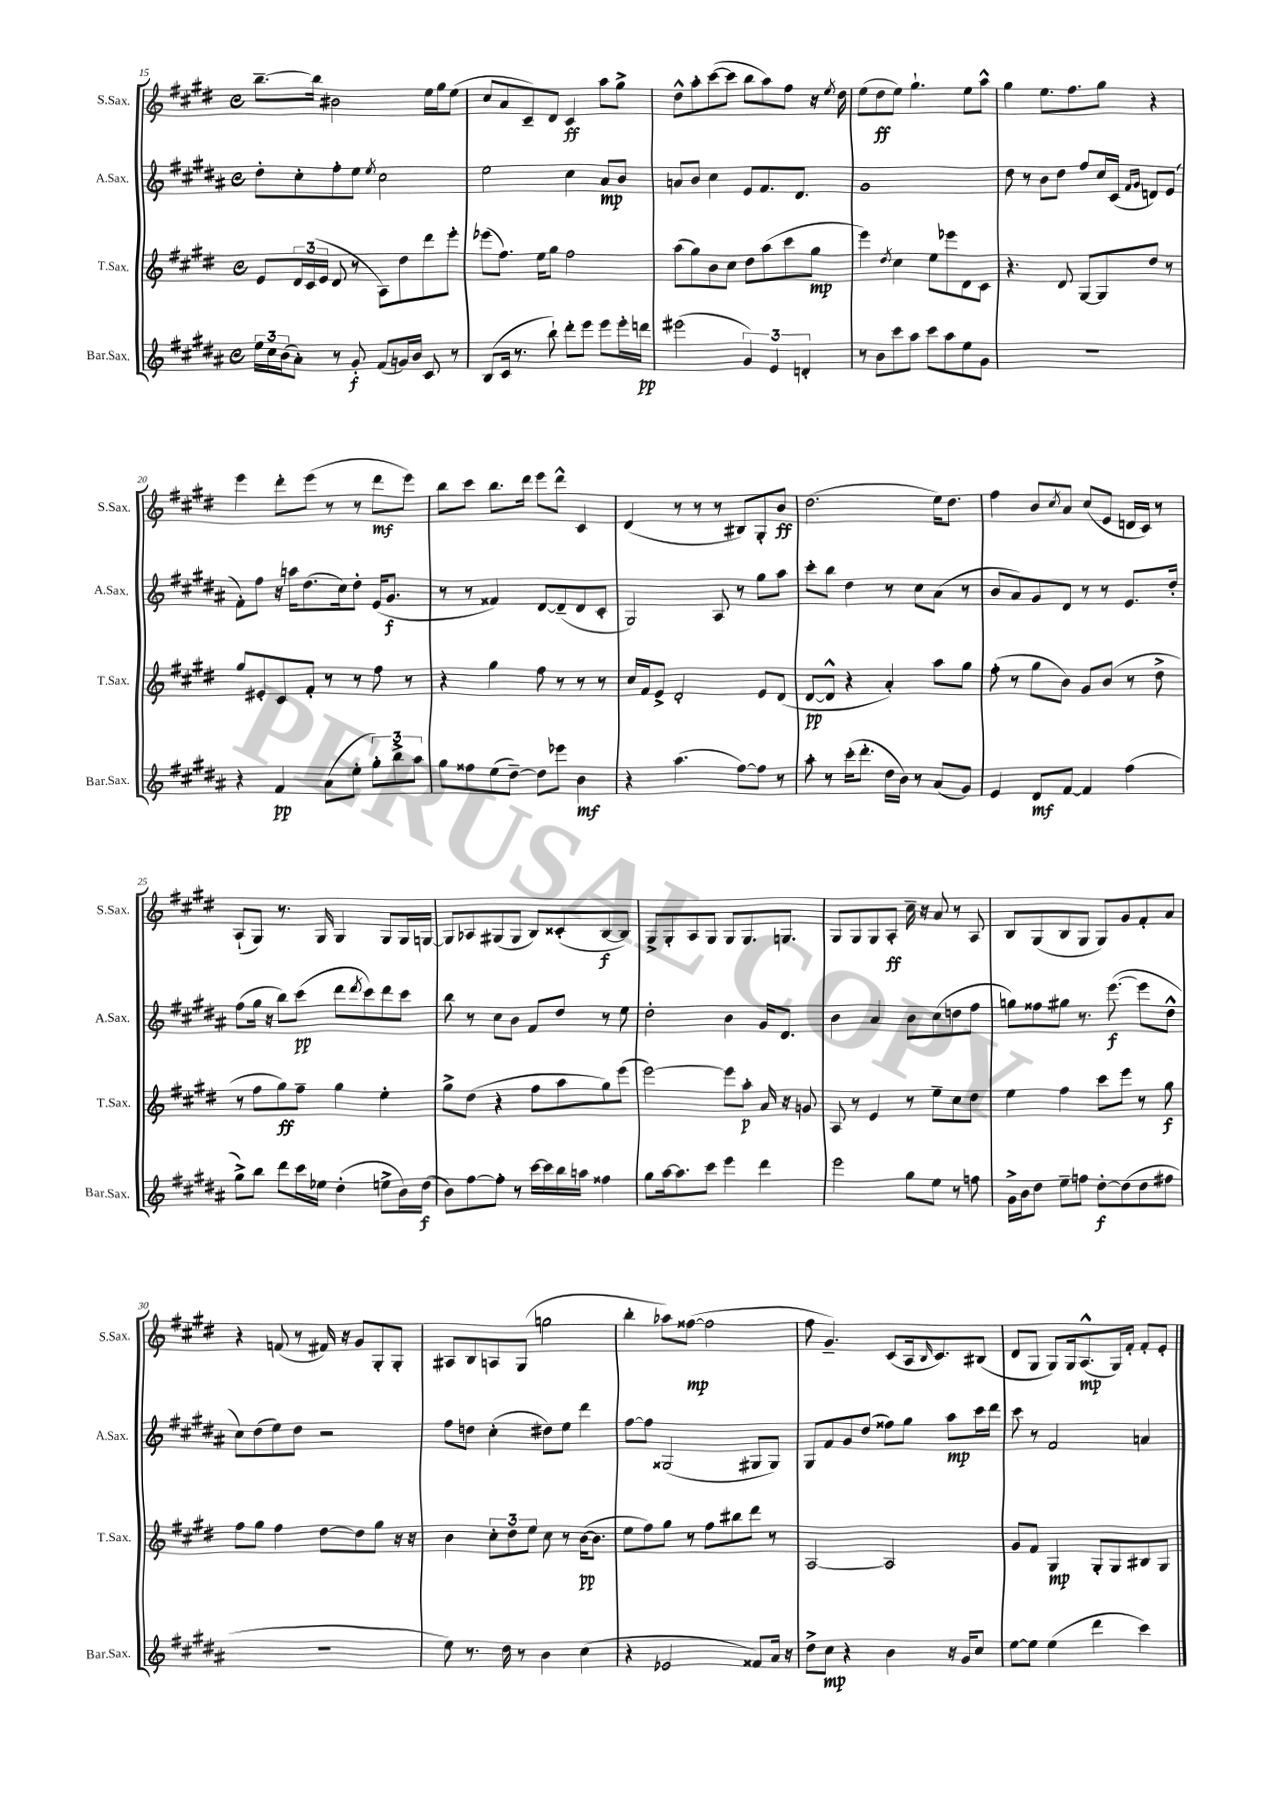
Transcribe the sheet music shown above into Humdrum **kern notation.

**kern	**kern	**kern	**kern
*staff4	*staff3	*staff2	*staff1
*clefG2	*clefG2	*clefG2	*clefG2
*k[f#c#g#d#a#]	*k[f#c#g#d#]	*k[f#c#g#d#a#]	*k[f#c#g#d#]
*M4/4	*M4/4	*M4/4	*M4/4
*met(c)	*met(c)	*met(c)	*met(c)
24ee	8e	8dd#'	[8.bb~
24cc#	.	.	.
(24b	.	.	.
8a#')	24d#	8cc#'	.
.	(24c#	.	.
.	.	.	16bb]
.	24e	.	.
8r	8d#	8ff#'	2b#
8g#'	8r	8ee	.
.	.	8qee	.
(8f#	8A)	2cc#	.
16g)	8dd#	.	.
16b	.	.	.
8c#	8ddd#	.	16ee
.	.	.	16gg#
8r	8eee'	.	(8ee
=	=	=	=
(8B	(8eee-	2ee	8cc#
16c#	8.ff#)	.	8a
8.r	.	.	.
.	.	.	8c#~)
.	16ee	.	.
8bb`)	8gg#	.	8d#
8ddd#'	2ff#	4cc#	4c#
8eee	.	.	.
8eee	.	8a#	8aa
16eee'	.	8b	8gg#^
16ddd	.	.	.
=	=	=	=
(2eee#	(8aa	8a	8dd#^^
.	8gg#)	8b	8aa'
.	8b	4cc#	([8ccc#
.	8cc#	.	8ccc#]
6g#)	8dd#	8e	8bb
.	(8aa	8.f#	8aa)
6e	.	.	.
.	8ccc#	.	8ff#
.	.	8.d#	.
6d'	.	.	.
.	8gg#	.	16r
.	.	.	8qee
.	.	.	16dd#
=	=	=	=
8r	4eee)	1g#	(8ee
8b	.	.	8dd#
.	8qdd#	.	.
8ccc#	4cc#	.	8ee)
8aa#	.	.	4.gg#`
8ccc#	8ee	.	.
8aa#	8eee-	.	.
8ee	8d#	.	8ee
8g#	8c#	.	8aa^^
=	=	=	=
1r	4.r	8dd#	4gg#
.	.	8r	.
.	.	8b	8.ee
.	8d#	8dd#	.
.	.	.	8.ff#
.	[8G#	8ff#	.
.	8G#]	16cc#	8gg#
.	.	(16c#	.
.	.	16qqf#	.
.	.	16qqg#	.
.	8dd#	8d)	4r
.	8r	(8e	.
=	=	=	=
4r	8gg#	8f#')	4eee
.	8e#'	8ff#	.
4f#	8c#	16r	8ddd#'
.	.	16aa	.
.	8f#'	(8.dd#	(8eee
(8a#	8r	.	8r
.	.	16cc#)	.
8ee'	8r	8dd#'	8r
12gg#')	8ff#	(16e	8ddd#
.	.	8.g#	.
12bb^	.	.	.
.	8r	.	8eee)
12aa#	.	.	.
=	=	=	=
8gg#	4r	8r	8bb
8ff##	.	8r	8ccc#
(8ee	4gg#	4f##)	8.bb
[8dd#~)	.	.	.
.	.	.	16ddd#
8dd#]	8ff#	[8d#	8eee
8eee-	8r	(8d#~]	8ddd#^^
4b	8r	8d#	4c#
.	8r	8c#'	.
=	=	=	=
4r	16cc#	2G#)	(4d#
.	16f#	.	.
.	8e^	.	.
(4.aa#	2d#'	.	8r
.	.	.	8r
.	.	8A#	8r
[8ff#)	.	8r	8B#)
8ff#]	8e	8gg#	8G#'
8r	(8d#	8aa#	8b
=	=	=	=
8aa#'	[8d#	8ccc#'	(2.dd#
8r	8d#^^]	8bb	.
(16ccc#'	4r	4dd#	.
8.ddd#'	.	.	.
16dd#	4a')	8r	.
16b)	.	.	.
8r	.	8cc#	.
(8a#	8aa	(8a#	16ee)
.	.	.	8.dd#
8g#)	8gg#	8r	.
=	=	=	=
4e	(8ff#'	8b	4ff#
.	8r	8a#)	.
8d#	8gg#	8g#	8b
.	.	.	8qcc#
[8f#	8b)	8d#	8a
4f#]	8g#	8r	(8cc#
.	(8b	8r	8e
(4ff#	8r	8.e	16d
.	.	.	16c#)
.	8dd#^	.	8r
.	.	16dd#'	.
=	=	=	=
8gg#^)	8r	(8ff#	(8A`
8bb	8ff#	16gg#	8G#)
.	.	16r	.
8ddd#	8gg#)	8bb)	8.r
16ccc#	8ff#~	(8ccc#	.
16ee-	.	.	16G#
(4dd#'	4gg#	8ddd#	4G#
.	.	8qddd#	.
.	.	8ccc#)	.
8ee^	4ee'	8ddd#	8G#
16b)	.	8ccc#	16G#
(16dd#	.	.	[16G
=	=	=	=
8b)	8gg#^	8bb	8G]
[8ff#	(8dd#	8r	8A-
8ff#']	4r	8cc#	(8G#
8r	.	8b	8G#
[16ccc#	8ff#	8f#	8B)
16ccc#]	.	.	.
16bb	8aa	8dd#	(8c##'
16aa	.	.	.
4ff##	8gg#)	8r	[8B
.	(8eee	8ee	8B])
=	=	=	=
8gg#	[2eee)	2dd#'	8G#^
[16aa#	.	.	8G#'
8.aa#]	.	.	.
.	.	.	8A
8ccc#	.	.	8G#
4eee	8eee]	4b	8G#
.	8aa'	.	8.G#
4ddd#	16a	16g#	.
.	16r	8.d#	8.G
.	8g	.	.
=	=	=	=
2eee	8A	4b	8G#
.	8r	.	8G#
.	4e	4a#	8G#
.	.	.	8A'
8gg#	8r	8b	16cc#~
.	.	.	16r
8ee	8ee~	(8cc#	8a
8r	8cc#	8dd	8r
8ff	8dd#	8ff#	8A
=	=	=	=
16g#^	4ee	8gg)	8B
16b	.	.	.
8dd#	.	8ff##	(8G#
8ee~	4ff#	8gg#	8B
8ff	.	8.r	8G#
[8dd#'	8ccc#	.	8G#)
.	.	([8.eee	.
(8dd#]	8eee	.	8g#
8dd#	8r	8eee]	8f#'
8ff#	8gg#	8dd#^^	8a
=	=	=	=
1r	8ff#	8cc#)	4r
.	8gg#	(8dd#	.
.	4ff#	8ee)	(8f
.	.	8dd#	8r
.	[8dd#	2r	16f#)
.	.	.	16r
.	8dd#]	.	8g#
.	8gg#	.	8G#'
.	16r	.	8G#'
.	16r	.	.
=	=	=	=
8ee)	4b	8ff#	8A#
8.r	.	8dd	8B
.	12cc#'	(4cc#'	8A
16dd#	.	.	.
.	12dd#	.	.
8r	.	.	(8G#
.	12ee	.	.
4b	8cc#	8dd#)	2gg
.	8r	8ee	.
(4cc#	([16b	4ddd#	.
.	8.b]	.	.
=	=	=	=
4r	8ee	[8ff#	4bb'
.	8ff#)	8ff#]	.
2e-	8gg#	(2G##	8aa-)
.	8r	.	([8ff##
.	8ff#	.	2ff##]
.	8bb#	.	.
8f##)	8ddd#	8G#	.
16a#	8r	8G#)	.
16r	.	.	.
=	=	=	=
8dd#^	[2A	8G#	8ff#
8cc#	.	8f#	4.g#~)
4r	.	8g#	.
.	.	(8dd#	.
4b	2A]	8ff##)	(8c#
.	.	8gg#	16A
.	.	.	16qqB
.	.	.	8.c#)
16r	.	8aa#	.
16g#	.	.	.
8cc#	.	16ccc#	(8B#
.	.	16ddd#	.
=	=	=	=
[8ee	8g#	8ccc#	8d#
8ee]	8f#	8r	8G#
(4ee	4G#	2f#	8G#)
.	.	.	16G#
.	.	.	(8.A^^
4ddd#	8G#'	.	.
.	8G#	.	16G#)
.	.	.	16f#'
4ccc#)	8B#	4a	8f#'
.	8G#	.	8e'
==	==	==	==
*-	*-	*-	*-
